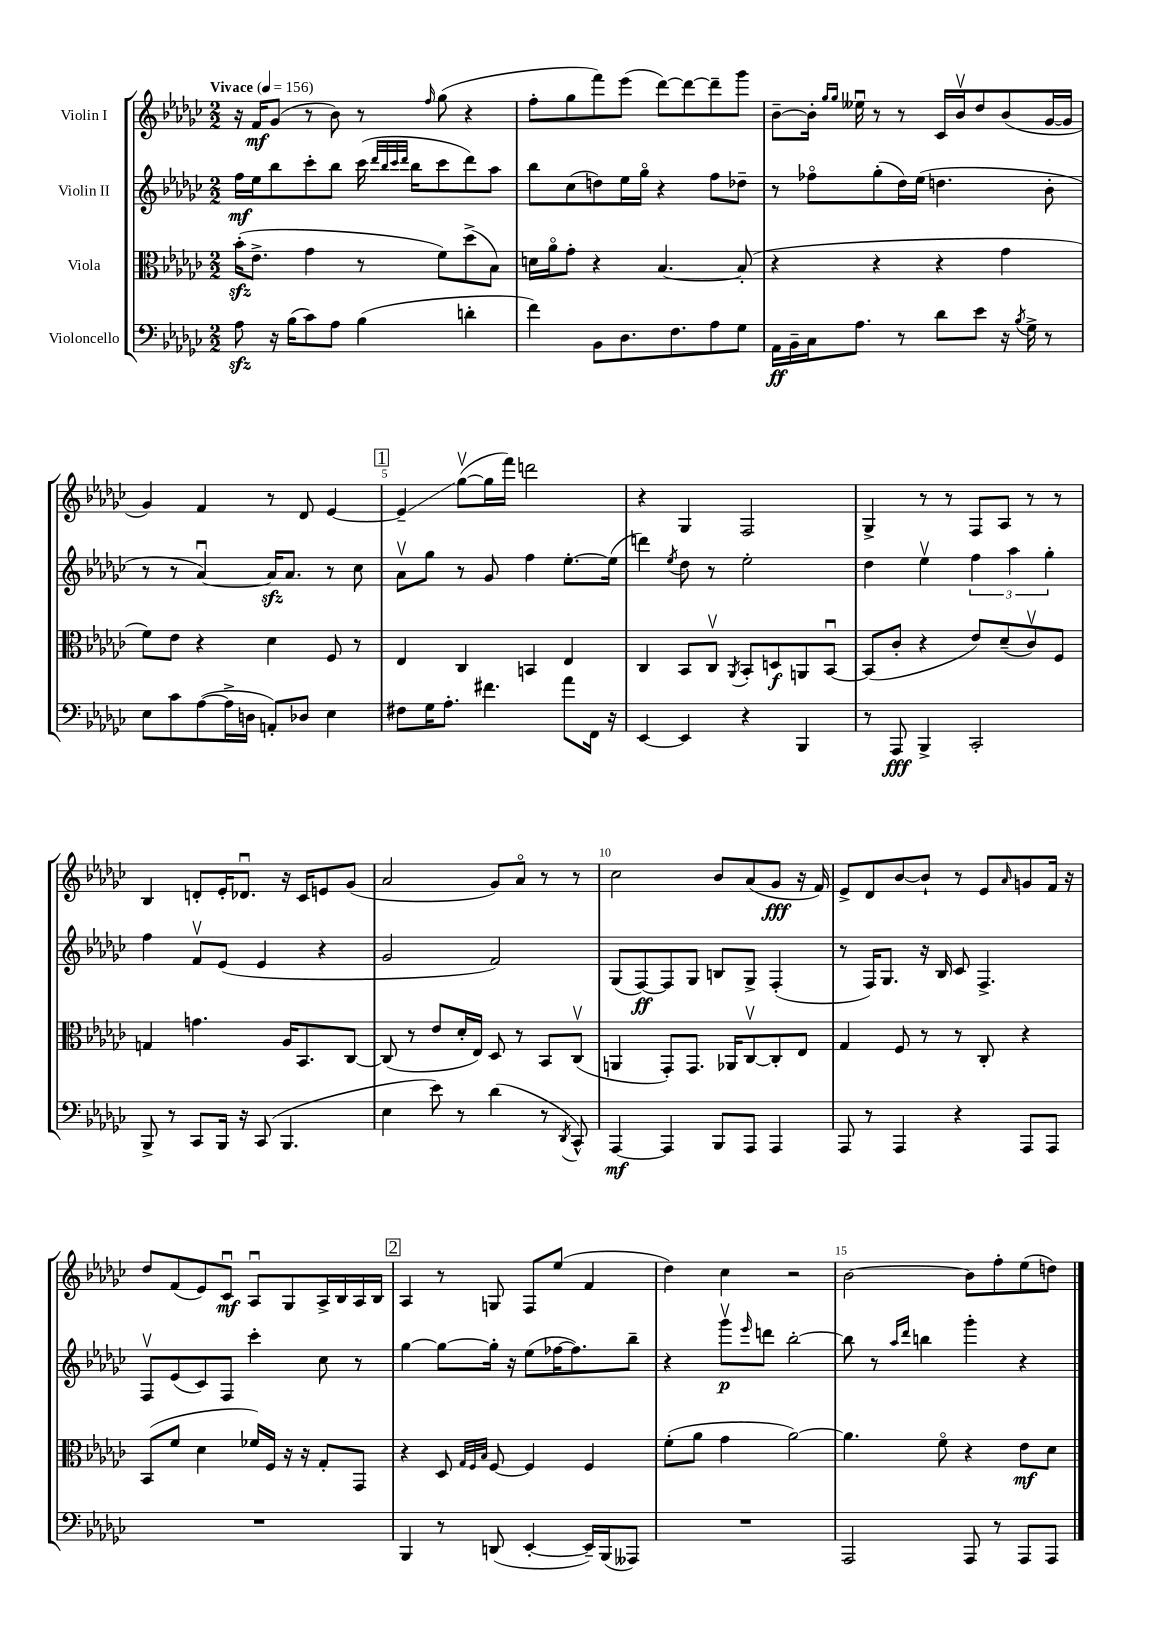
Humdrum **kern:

**kern	**kern	**kern	**kern
*staff4	*staff3	*staff2	*staff1
*clefF4	*clefC3	*clefG2	*clefG2
*k[b-e-a-d-g-c-]	*k[b-e-a-d-g-c-]	*k[b-e-a-d-g-c-]	*k[b-e-a-d-g-c-]
*M2/2	*M2/2	*M2/2	*M2/2
*MM156	*MM156	*MM156	*MM156
8A-	(16b-'	16ff	16r
.	8.e-^	16ee-	16f
16r	.	8bb-	(8g-
(16B-	.	.	.
8c-)	4g-	8ccc-'	8r
8A-	.	8bb-	8b-)
(4B-	8r	(16ccc-	8r
.	.	32qqddd-	.
.	.	32qqbb-	.
.	.	32qqccc-	.
.	.	32qqddd-	.
.	.	16bb-	.
.	.	.	16qqff
.	8f)	8ccc-	(8gg-
4d'	(8dd-^	8ddd-)	4r
.	8B-)	8aa-	.
=	=	=	=
4f)	16d	8bb-	8ff'
.	16a-o	.	.
.	8g-'	(8cc-	8gg-
8BB-	4r	8dd)	8fff)
8.D-	.	16ee-	(8eee-
.	.	16gg-o	.
.	[4.B-	4r	[8ddd-)
8.F	.	.	.
.	.	.	8ddd-_
8A-	.	8ff	8ddd-~]
8G-	(8B-']	8dd-~	8ggg-
=	=	=	=
16AA-	4r	8r	[8b-~
16BB-~	.	.	.
16C-	.	8ff-o	16b-']
.	.	.	16qqgg-
.	.	.	16qqgg-
8.A-	.	.	16ee--u
.	4r	(8gg-'	8r
8r	.	16dd-)	8r
.	.	(16ee-	.
8d-	4r	4.dd	16c-
.	.	.	16b-v
8e-	.	.	8dd-
16r	4g-	.	(8b-
8qB-	.	.	.
16G-^	.	.	.
8r	.	8b-'	[16g-
.	.	.	16g-]
=	=	=	=
8E-	8f)	8r	4g-)
8c-	8e-	8r	.
([8A-	4r	[4a-u)	4f
16A-^]	.	.	.
16D	.	.	.
8AA')	4d-	16a-]	8r
.	.	8.a-	.
8D-	.	.	8d-
4E-	8F	8r	[4e-
.	8r	8cc-	.
=	=	=	=
8F#	4E-	8a-v	4e-~]
16G-	.	8gg-	.
8.A-'	.	.	.
.	4C-	8r	([8gg-v
4.f#	.	8g-	16gg-]
.	.	.	16fff)
.	4BB	4ff	2ddd
8a-	4E-	[8.ee-'	.
16FF	.	.	.
16r	.	(16ee-]	.
=	=	=	=
[4EE-	4C-	4ddd)	4r
.	.	8qee-	.
4EE-]	8BB-	8dd-	4G-
.	8C-v	8r	.
.	8qAA-	.	.
4r	8BB-'	2ee-'	2F
.	8D	.	.
4BBB-	8AA	.	.
.	[8BB-u	.	.
=	=	=	=
8r	(8BB-]	4dd-	4G-^
8AAA-	8c-'	.	.
4BBB-^	4r	4ee-v	8r
.	.	.	8r
2CC-'	8e-)	6ff	8F
.	(8d-~	.	8A-
.	.	6aa-	.
.	8c-v)	.	8r
.	.	6gg-'	.
.	8F	.	8r
=	=	=	=
8BBB-^	4G	4ff	4B-
8r	.	.	.
8CC-	4.g	8fv	8d'
16BBB-	.	(8e-	16e-'
16r	.	.	8.d-u
(8CC-	.	4e-	.
4.BBB-	16A-	.	16r
.	8.BB-	.	16c-
.	.	4r	8e
.	[8C-	.	(8g-
=	=	=	=
4E-	(8C-]	2g-	2a-
.	8r	.	.
8e-)	8e-	.	.
8r	16d-'	.	.
.	16E-)	.	.
(4d-	8D-	2f)	8g-)
.	8r	.	8a-o
8r	8BB-	.	8r
8qDD-	.	.	.
8CC-^^)	(8C-v	.	8r
=	=	=	=
[4AAA-	4AA	(8G-	2cc-
.	.	[8F)	.
4AAA-]	8GG-')	8F]	.
.	8.GG-	8G-	.
8BBB-	.	8B	8b-
.	16AA-	.	.
8AAA-	[8C-v	8G-^	(8a-
4AAA-	8C-']	(4F'	8g-
.	8E-	.	16r
.	.	.	16f)
=	=	=	=
8AAA-	4G-	8r	8e-^
8r	.	16F)	8d-
.	.	8.G-	.
4AAA-	8F	.	[8b-
.	8r	16r	8b-`]
.	.	16B-	.
4r	8r	8c-	8r
.	8C-'	4.F^	8e-
.	.	.	16qqa-
8AAA-	4r	.	8g
8AAA-	.	.	16f
.	.	.	16r
=	=	=	=
1r	(8BB-	8Fv	8dd-
.	8f	(8e-	(8f
.	4d-	8c-)	8e-)
.	.	8F	8c-u
.	16f-)	4ccc-'	8A-u
.	16F	.	.
.	16r	.	8G-
.	16r	.	.
.	8G-'	8cc-	16A-^
.	.	.	16B-
.	8GG-	8r	16A-
.	.	.	16B-
=	=	=	=
4BBB-	4r	[4gg-	4A-
8r	8D-	8gg-_	8r
.	32qqG-	.	.
.	32qqF	.	.
.	32qqB-	.	.
(8DD	[8F	16gg-']	8G
.	.	16r	.
[4EE-'	4F]	(8ee-	8F
.	.	[16ff-	(8ee-
.	.	8.ff-])	.
16EE-~])	4F	.	4f
(16BBB-	.	.	.
8AAA--)	.	8bb-~	.
=	=	=	=
1r	(8f'	4r	4dd-)
.	8a-	.	.
.	4g-	8ggg-v	4cc-
.	.	16qqeee-	.
.	.	8ddd	.
.	[2a-)	[2bb-'	2r
=	=	=	=
2AAA-	4.a-]	8bb-]	[2b-
.	.	8r	.
.	.	16qqaa-	.
.	.	16qqddd-	.
.	.	4bb	.
.	8fo	.	.
8AAA-	4r	4ggg-'	8b-]
8r	.	.	8ff'
8AAA-	8e-	4r	(8ee-
8AAA-	8d-	.	8dd)
==	==	==	==
*-	*-	*-	*-
